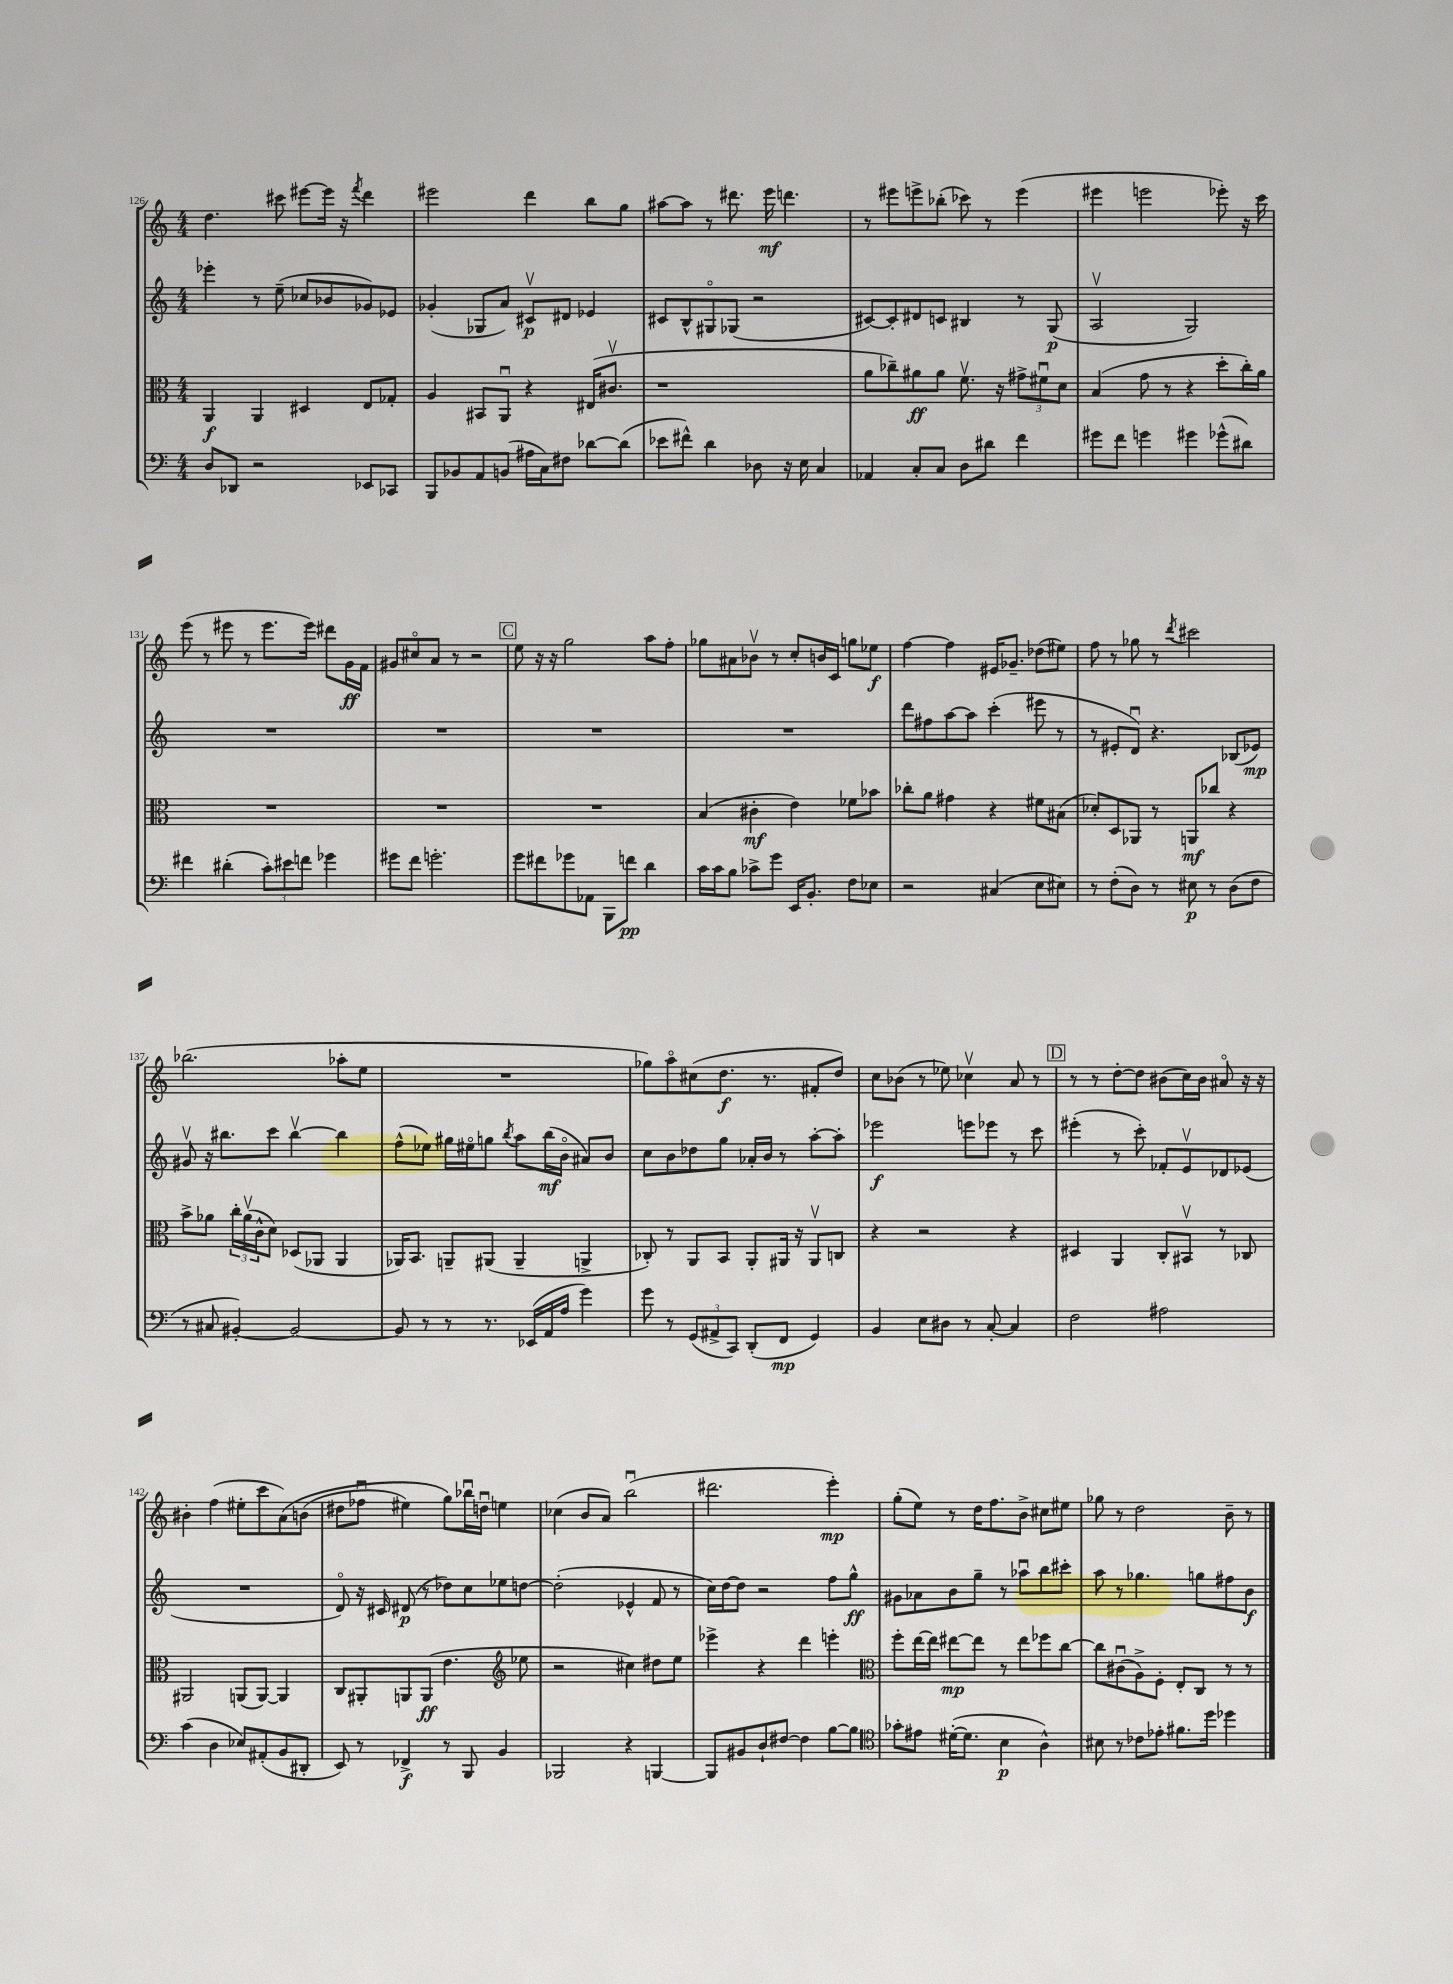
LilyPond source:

<<
\new StaffGroup <<
\new Staff = "s0" {
    \clef treble \key c \major \numericTimeSignature \time 4/4
    d''4. cis'''8 eis'''8~ eis'''16 r16 \acciaccatura { f'''8 } d'''4 |
    eis'''2 d'''4 b''8 g''8 |
    ais''8~ ais''8 r8 dis'''8. e'''16\mf d'''4. |
    r8 eis'''8 e'''8-> bes''8-.( ces'''8) r8 e'''4( |
    eis'''4 e'''2 ees'''8-.) r16 c'''16 |
    e'''8( r8 eis'''8 r8 eis'''8. eis'''16) dis'''8 g'16\ff f'16 |
    gis'8 cis''8\flageolet a'8 r8 r2 |
    \mark \markup { \box "C" } e''8 r16 r16 g''2 a''8 f''8-. |
    ges''8 ais'8 bes'8\upbow r8 c''8-. b'16 c'16 g''8 ees''8\f |
    f''4~ f''4 eis'16 ges'8.-- des''8( eis''8) |
    f''8 r8 ges''8 r8 \acciaccatura { d'''8 } cis'''2 |
    bes''2.( aes''8-. e''8 |
    R1 |
    ges''8) a''8\flageolet cis''8( d''8.\f r8. fis'8-. d''8) |
    c''8 bes'8( r8 ees''8) ces''4\upbow a'8 r8 |
    \mark \markup { \box "D" } r8 r8 d''8~-. d''8 bis'8( c''16) bis'16 ais'8\flageolet r16 r16 |
    bis'4-. f''4( eis''8-. c'''8 a'8)\( b'8( |
    dis''8 fes''8\downbow eis''4) g''8\) bes''16\downbow d''16\downbow e''4 |
    ces''4( b'8 a'8) b''2\downbow( |
    dis'''2. e'''4-.\mp) |
    g''8-.( e''8) r8 d''16 f''8. b'8-> cis''8 eis''8 |
    ges''8 r8 d''2 b'8-- r8 \bar "|." |
}
\new Staff = "s1" {
    \clef treble \key c \major \numericTimeSignature \time 4/4
    ees'''4-. r8 e''8--( ces''8 bes'8 ges'8) ees'8 |
    ges'4-.( ges8 a'8) cis'8\upbow\p dis'8 ees'4 |
    cis'8 b8-^ gis8\flageolet ges8( r2 |
    cis'8~) cis'8-. dis'8 c'8 bis4 r8 g8\p( |
    a2\upbow g2) |
    R1 |
    R1 |
    \mark \markup { \box "C" } R1 |
    R1 |
    d'''8 fis''8 a''8~ a''8 c'''4-.( eis'''8 r8 |
    r8 eis'8-. d'8\downbow) r4. bes8( ees'8\mp) |
    gis'8\upbow r16 bis''8. c'''8 bis''4~\upbow bis''4 |
    f''8-^( ees''8) gis''16 eis''16\flageolet g''8 \acciaccatura { b''8 } a''8 b''16\mf( b'16\flageolet ais'8) b'8 |
    c''8 b'8 des''8 g''8 aes'16-. b'16 r8 a''8~-. a''8-. |
    ees'''2\f e'''8 ees'''8 r8 c'''8 |
    \mark \markup { \box "D" } eis'''4-.( r8 c'''8-.) fes'8-. e'8\upbow des'8 ees'8( |
    R1 |
    d'8\flageolet) r16 cis'16 dis'8\p( r8 des''8) c''8 ees''8 d''8~ |
    d''2-.( ees'4-^ f'8 r8 |
    c''16) d''16~ d''8 r2 f''8 g''8-^\ff |
    gis'8 aes'8 b'8 g''8-- r8 aes''8\downbow b''8 cis'''8-. |
    a''8 r8 ges''4. g''8 fis''8 b'8\f \bar "|." |
}
\new Staff = "s2" {
    \clef alto \key c \major \numericTimeSignature \time 4/4
    a,4\f a,4 dis4 e8 ges8-. |
    a4 bis,8 a,8\downbow r4 eis16( cis'8.\upbow |
    r1 |
    a'8 ces''8--) ais'8\ff ais'8 f'8.\upbow r16 \tuplet 3/2 { gis'8-> fis'8\downbow d'8 } |
    b4( g'8 r8 r4 d''8-. c''16-.) a'16 |
    R1 |
    R1 |
    \mark \markup { \box "C" } R1 |
    b4( cis'4-.\mf e'4) fes'8 bes'8 |
    ces''8-. a'8 gis'4 r4 fis'8 bis8( |
    des'8-.) d8 aes,8 r8 a,8\mf ces''8 r4 |
    b'8-> aes'8 \tuplet 3/2 { c''16-. aes'16\upbow( c'16-^ } d'8) des8( aes,8 aes,4 |
    aes,16) b,8. a,8-- ais,8( ais,4-- a,4-> |
    ces8-.) r8 a,8 b,8 a,8-. ais,16 r16 ais,8\upbow c8 |
    r4 r2 r4 |
    \mark \markup { \box "D" } dis4 a,4 c8-. bis,8\upbow r8 ces8 |
    ais,2 a,8( a,8~) a,4 |
    c8 ais,8-. a,8 a,8\ff( e'4. \clef treble ees''8 |
    r2 cis''4) dis''8 e''8 |
    ees'''4-> r4 d'''4 e'''4-. |
    \clef alto f''8-. e''16~ e''16 eis''8~\mp eis''8 r8 eis''8 fes''8 c''8~ |
    c''8 cis'8\downbow( a8->) f8-. e8-. c8 r8 r8 \bar "|." |
}
\new Staff = "s3" {
    \clef bass \key c \major \numericTimeSignature \time 4/4
    d8 des,8 r2 ees,8 ces,8 |
    b,,8 bes,8 a,8 b,8( ais16 c16) fis8 des'8~ des'8( |
    ees'8 fis'8-^) d'4 des8 r16 e16 c4 |
    aes,4 c8-. c8 d8 dis'8 f'4 |
    gis'8 f'8 g'4 gis'4 ges'8-^( dis'8) |
    fis'4 dis'4-.( \tuplet 3/2 { c'8-.) eis'8 f'8 } ges'4 |
    gis'8 f'8 g'2.-. |
    \mark \markup { \box "C" } g'8 fis'8 ges'8 aes,8 b,,8 f'8\pp d'4 |
    c'16 c'16 b8 ces'8-> g'8 e,16 b,8.-. f8 ees8 |
    r2 cis4( e8 eis8) |
    r8 f8-.( d8) r8 eis8\p r8 d8( f8 |
    r8 cis8 bis,4~-.) bis,2~ |
    bis,8 r8 r8 r8. ees,16( a,16 a16 g'4) |
    g'8 r8 \tuplet 3/2 { g,8( ais,8-> c,8) } d,8-.( f,8\mp g,4) |
    b,4 e8 dis8 r8 c8~-. c4 |
    \mark \markup { \box "D" } f2 ais2 |
    c'4( d4 ees8) ais,8-.( b,8 dis,8-. |
    e,8) r8 fes,4->\f r8 b,,8 b,4 |
    bes,,2 r4 b,,4~ |
    b,,8 bis,8 d8-! fis8~ fis4 b8~ b8 |
    \clef tenor ges'8-. eis'8 dis'16~-.( dis'8. b4\p a4-^) |
    bis8 r8 ces'8 ees'8-. fis'8. d''16 des''4 \bar "|." |
}
>>
>>
\layout { \context { \Score currentBarNumber = #126 } }
